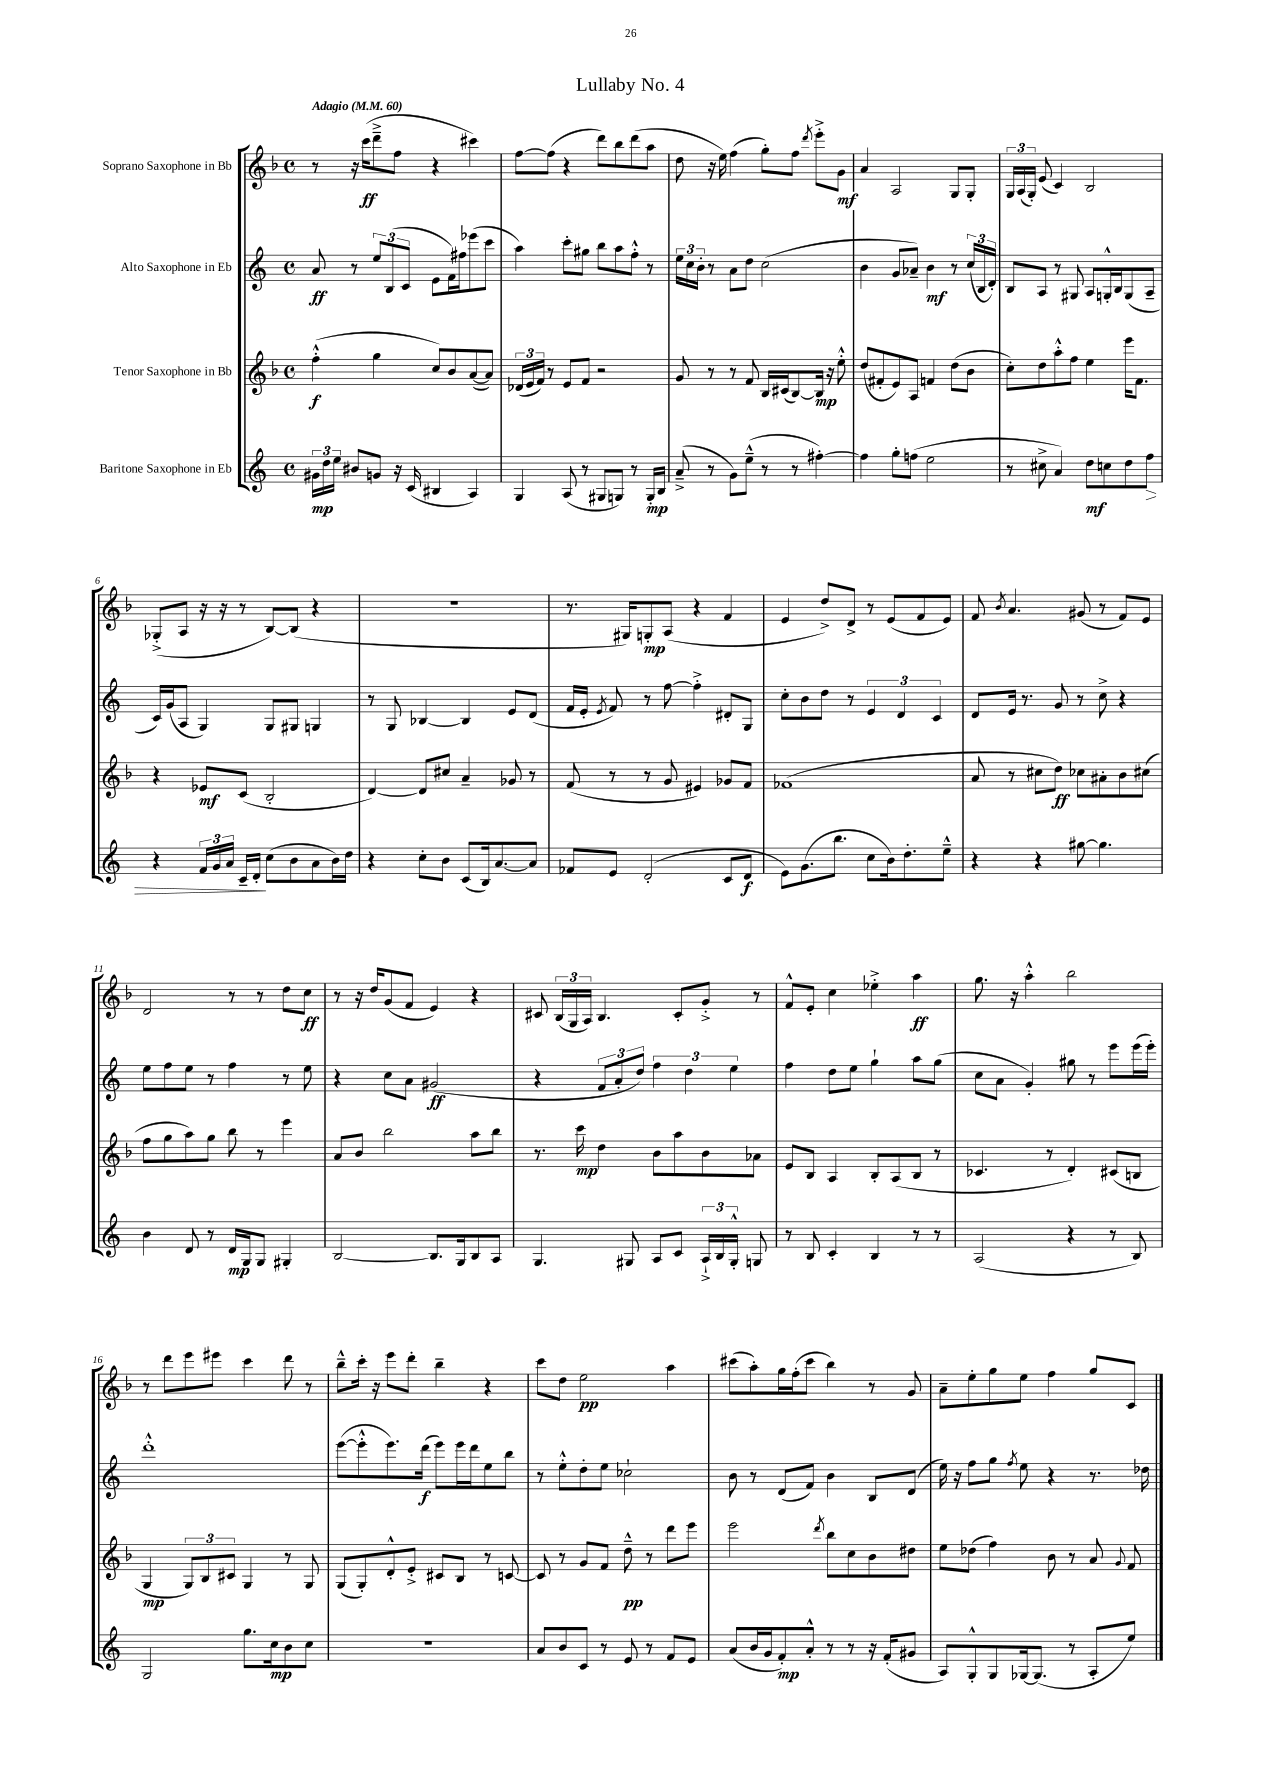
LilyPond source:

\header { title = "Lullaby No. 4" }
<<
\new StaffGroup <<
\new Staff = "s0" \with { instrumentName = "Soprano Saxophone in Bb" } {
    \clef treble \key f \major \defaultTimeSignature \time 4/4 \tempo "Adagio" 4 = 60
    \autoBeamOff r8 r16 c'''16[\ff( d'''8---> f''8] r4 cis'''4) |
    f''8[~ f''8]( r4 d'''8[) bes''8 d'''8( a''8] |
    d''8 r16 e''16) f''4( g''8[-.) f''8] \acciaccatura { d'''8 } e'''8[-.-> g'8]\mf |
    a'4 a2 g8[ g8]-. |
    \tuplet 3/2 { g16[ a16( g16]-.) } e'8( c'4) bes2 |
    ges8[-.->( a8] r16 r16 r8 bes8[~) bes8]( r4 |
    r1 |
    r8. gis16[) g8-.\mp a8]( r4 f'4 |
    e'4 d''8[->) d'8]-> r8 e'8[( f'8 e'8]) |
    f'8 \acciaccatura { bes'8 } a'4. gis'8( r8 f'8[) e'8] |
    d'2 r8 r8 d''8[ c''8]\ff |
    r8 r16 d''16[ g'8( f'8] e'4) r4 |
    cis'8 \tuplet 3/2 { bes16[( g16 a16]) } bes4. cis'8[-. g'8]-.-> r8 |
    f'8[-^ e'8]-. c''4 ees''4-.-> a''4\ff |
    g''8. r16 a''4-.-^ bes''2 |
    r8 d'''8[ e'''8 eis'''8] c'''4 d'''8 r8 |
    bes''8[---^ c'''16]-. r16 e'''8[ d'''8]-. bes''4-- r4 |
    c'''8[ d''8] e''2\pp a''4 |
    cis'''8[( a''8-.) g''16 f''16-.( cis'''8] bes''4) r8 g'8 |
    a'8[-- e''8-. g''8 e''8] f''4 g''8[ c'8] \bar "|." |
}
\new Staff = "s1" \with { instrumentName = "Alto Saxophone in Eb" } {
    \clef treble \key c \major \defaultTimeSignature \time 4/4
    \autoBeamOff a'8\ff r8 \tuplet 3/2 { e''8[ b8( c'8] } e'8[ f'16) fis''16 ees'''8( c'''8] |
    a''4) c'''8[-. gis''8] b''8[ a''8 f''8]-.-^ r8 |
    \tuplet 3/2 { e''16[ c''16 b'16]-. } r8 a'8[ d''8] c''2( |
    b'4 g'8[ aes'8]--) b'4\mf r8 \tuplet 3/2 { c''16[( b16 d'16]-.) } |
    b8[ a8] r8 gis8 a8[ g16-.-^ b16 g8( a8]-- |
    c'16[) g'16( a8] g4) g8[ gis8] g4 |
    r8 g8 bes4~ bes4 e'8[ d'8]( |
    f'16[ e'16]-. \acciaccatura { e'8 } f'8) r8 f''8~ f''4-.-> dis'8[-. g8] |
    c''8[-. b'8 d''8] r8 \tuplet 3/2 { e'4 d'4 c'4 } |
    d'8[ e'16] r8. g'8 r8 c''8-> r4 |
    e''8[ f''8 e''8] r8 f''4 r8 e''8 |
    r4 c''8[ a'8] gis'2\ff( |
    r4 \tuplet 3/2 { f'8[ a'8-. d''8]) } \tuplet 3/2 { f''4 d''4 e''4 } |
    f''4 d''8[ e''8] g''4-! a''8[ g''8]( |
    c''8[ a'8] g'4-.) gis''8 r8 e'''8[ e'''16( e'''16]-.) |
    d'''1-.-^ |
    e'''8[~( e'''8-.-^ e'''8.) d'''16]\f( e'''8[) e'''16 d'''16 e''8 b''8] |
    r8 e''8[-.-^ d''8-. e''8] ces''2-! |
    b'8 r8 d'8[( f'8]) b'4 b8[ d'8]( |
    e''16) r16 f''8[ g''8] \acciaccatura { f''8 } e''8 r4 r8. des''16 \bar "|." |
}
\new Staff = "s2" \with { instrumentName = "Tenor Saxophone in Bb" } {
    \clef treble \key f \major \defaultTimeSignature \time 4/4
    \autoBeamOff f''4-.-^\f( g''4 c''8[) bes'8 a'8~( a'8]) |
    \tuplet 3/2 { des'16[( e'16 f'16]) } r8 e'8[ f'8] r2 |
    g'8 r8 r8 f'8 bes16[ cis'16( bes8~) bes16]\mp r16 e''8-.-^ |
    d''8[( fis'8-. e'8) a8] f'4 d''8[( bes'8] |
    c''8[-.) d''8 a''8-.-^ f''8] e''4 e'''16[ f'8.] |
    r4 ees'8[\mf c'8]( bes2-. |
    d'4~) d'8[ cis''8] a'4-- ges'8 r8 |
    f'8( r8 r8 g'8 eis'4) ges'8[ f'8] |
    fes'1( |
    a'8 r8 cis''8[ d''8]\ff) ces''8[ ais'8-. bes'8 cis''8]( |
    f''8[ g''8 a''8) g''8] bes''8 r8 e'''4 |
    a'8[ bes'8] bes''2 a''8[ bes''8] |
    r8. c'''16\mp d''4 bes'8[ a''8 bes'8 aes'8] |
    e'8[ bes8] a4 bes8[-. a8( bes8] r8 |
    ces'4. r8 d'4-.) cis'8[( b8] |
    g4\mp \tuplet 3/2 { g8[) bes8 cis'8] } g4 r8 g8 |
    g8[( g8-.) d'8-.-^ e'8]-.-> cis'8[ bes8] r8 c'8~ |
    c'8 r8 g'8[ f'8] d''8---^\pp r8 d'''8[ e'''8] |
    e'''2 \acciaccatura { d'''8 } bes''8[ c''8 bes'8 dis''8] |
    e''8[ des''8]( f''4) bes'8 r8 a'8 \appoggiatura { g'8 } f'8 \bar "|." |
}
\new Staff = "s3" \with { instrumentName = "Baritone Saxophone in Eb" } {
    \clef treble \key c \major \defaultTimeSignature \time 4/4
    \autoBeamOff \tuplet 3/2 { gis'16[\mp d''16 e''16] } bis'8[ g'8] r16 c'16( bis4 a4) |
    g4 a8( r8 gis8[ g8]) r8 g16[-.\mp b16] |
    a'8--->( r8 g'8[) e''8]---^( r8 r8 fis''4~-.) |
    fis''4 g''8[-. f''8]( e''2 |
    r8 cis''8-> a'4) d''8[\mf c''8 d''8 f''8]\> |
    r4 \tuplet 3/2 { f'16[ g'16 a'16] } c'16[-- d'16]-.\! c''8[( b'8 a'8 b'16) d''16] |
    r4 c''8[-. b'8] c'8[( b16) a'8.~ a'8] |
    fes'8[ e'8] d'2-.( c'8[ d'8]\f |
    e'8[) g'8.( b''8.] c''8[ b'16) d''8.-. e''8]---^ |
    r4 r4 gis''8~ gis''4. |
    b'4 d'8 r8 d'16[\mp g16 g8] gis4-. |
    b2~ b8.[ g16 b8 a8] |
    g4. gis8 a8[ c'8] \tuplet 3/2 { a16[-!-> b16 gis16]-.-^ } g8 |
    r8 b8 c'4-. b4 r8 r8 |
    a2( r4 r8 b8) |
    g2 g''8.[ c''16\mp b'8 c''8] |
    R1 |
    a'8[ b'8 c'8] r8 e'8 r8 f'8[ e'8] |
    a'8[( b'16 g'16 f'8-.\mp) a'8]-.-^ r8 r8 r16 f'16[-.( gis'8] |
    a8[) g8-.-^ g8 ges16~ ges8.]( r8 a8[-. e''8]) \bar "|." |
}
>>
>>
